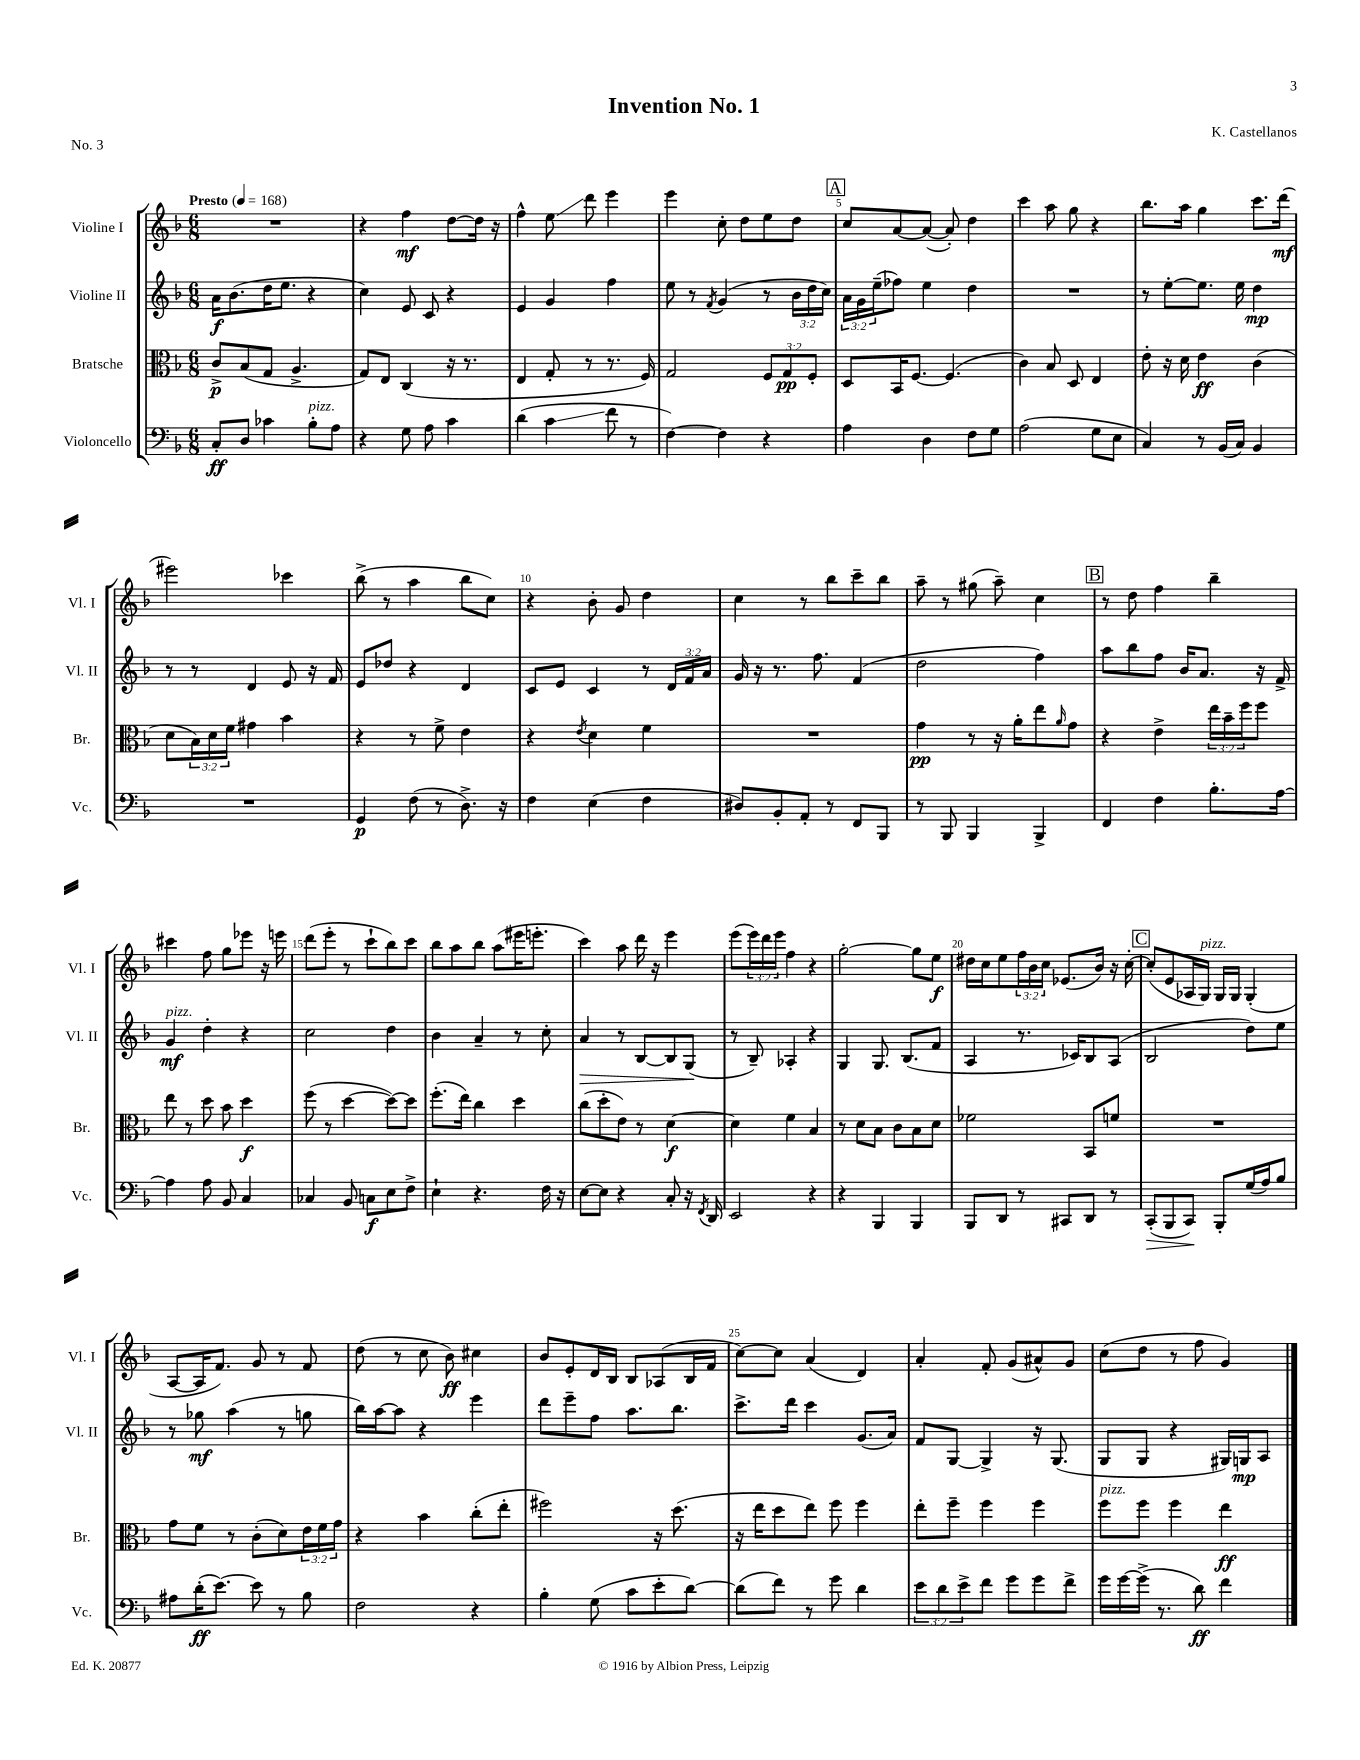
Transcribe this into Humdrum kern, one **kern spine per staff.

**kern	**kern	**kern	**kern
*staff4	*staff3	*staff2	*staff1
*clefF4	*clefC3	*clefG2	*clefG2
*k[b-]	*k[b-]	*k[b-]	*k[b-]
*M6/8	*M6/8	*M6/8	*M6/8
*MM168	*MM168	*MM168	*MM168
8C'	8c^	16a	2.r
.	.	(8.b-	.
8D	(8B-	.	.
4c-	8G	16dd	.
.	.	8.ee	.
.	4.A^	.	.
8B-'	.	4r	.
8A	.	.	.
=	=	=	=
4r	8G)	4cc)	4r
.	8E	.	.
8G	(4C	8e	4ff
8A	.	8c	.
4c	16r	4r	[8dd
.	8.r	.	.
.	.	.	16dd]
.	.	.	16r
=	=	=	=
(4d	4E	4e	4ff^^
4c	8G'	4g	8ee
.	8r	.	8ddd
8f	8.r	4ff	4eee
8r	.	.	.
.	16F)	.	.
=	=	=	=
[4F)	2G	8ee	4eee
.	.	8r	.
.	.	8qf	.
4F]	.	(4g	8cc'
.	.	.	8dd
4r	12F	8r	8ee
.	12G	.	.
.	.	24b-	8dd
.	12F'	24dd	.
.	.	24cc)	.
=	=	=	=
4A	8D	24a	8cc
.	.	24g	.
.	.	(24ee~	.
.	16BB-	8ff-)	[8a
.	[8.F	.	.
4D	.	4ee	(8a_
.	(4.F]	.	8a'])
8F	.	4dd	4dd
8G	.	.	.
=	=	=	=
(2A	4c)	2.r	4ccc
.	8B-	.	8aa
.	8D	.	8gg
8G	4E	.	4r
8E	.	.	.
=	=	=	=
4C)	8e'	8r	8.bb-
.	16r	[8ee'	.
.	16d	.	16aa
8r	4e	8.ee]	4gg
(16BB-	.	.	.
16C)	.	16ee	.
4BB-	(4c	4dd	8.ccc
.	.	.	(16ddd
=	=	=	=
2.r	8d	8r	2eee#)
.	24B-)	8r	.
.	24d	.	.
.	24f	.	.
.	4g#	4d	.
.	4b-	8e	4ccc-
.	.	16r	.
.	.	16f	.
=	=	=	=
4GG	4r	8e	(8bb-^
.	.	8dd-	8r
(8F	8r	4r	4aa
8r	8f^	.	.
8.D^)	4e	4d	8bb-
.	.	.	8cc)
16r	.	.	.
=	=	=	=
4F	4r	8c	4r
.	.	8e	.
.	8qe	.	.
(4E	4d	4c	8b-'
.	.	.	8g
4F	4f	8r	4dd
.	.	24d	.
.	.	24f	.
.	.	24a	.
=	=	=	=
8D#)	2.r	16g	4cc
.	.	16r	.
8BB-'	.	8.r	.
8AA'	.	.	8r
.	.	8.ff	.
8r	.	.	8bb-
8FF	.	(4f	8ccc~
8BBB-	.	.	8bb-
=	=	=	=
8r	4g	2dd	8aa~
8BBB-	.	.	8r
4BBB-	8r	.	(8gg#
.	16r	.	8aa~)
.	16a'	.	.
4BBB-^	8ee	4ff)	4cc
.	16qqa	.	.
.	8g	.	.
=	=	=	=
4FF	4r	8aa	8r
.	.	8bb-	8dd
4F	4e^	8ff	4ff
.	.	16b-	.
.	.	8.a	.
8.B-'	24ee	.	4bb-~
.	24b-~	.	.
.	24ff	.	.
.	8ff	16r	.
[16A	.	16f^	.
=	=	=	=
4A]	8ee	4g	4ccc#
.	8r	.	.
8A	8dd	4dd'	8ff
8BB-	8b-	.	8gg
4C	4dd	4r	8eee-
.	.	.	16r
.	.	.	16eee
=	=	=	=
4C-	(8ff	2cc	(8ddd
.	8r	.	8eee'
8BB-	[4dd	.	8r
8C	.	.	8ccc`
8E	8dd_)	4dd	8bb-)
8F^	8dd]	.	8ccc
=	=	=	=
4E`	(8.ff'	4b-	8bb-
.	.	.	8aa
.	16ee)	.	.
4.r	4cc	4a~	8bb-
.	.	.	(8aa
.	4dd	8r	16eee#
.	.	.	8.eee'
16F	.	8cc'	.
16r	.	.	.
=	=	=	=
[8E	(8cc	4a	4ccc)
8E]	8dd'	.	.
4r	8e)	8r	8aa
.	8r	[8B-	16ddd
.	.	.	16r
8C'	[4d	8B-]	4eee
16r	.	(8G	.
8qFF	.	.	.
16DD	.	.	.
=	=	=	=
2EE	4d]	8r	(8eee
.	.	8B-~)	24eee)
.	.	.	24ddd
.	.	.	24eee
.	4f	4A-'	4ff
4r	4B-	4r	4r
=	=	=	=
4r	8r	4G	[2gg'
.	8d	.	.
4BBB-	8B-	8.G	.
.	8c	.	.
.	.	(8.B-	.
4BBB-	8B-	.	8gg]
.	8d	8f	8ee
=	=	=	=
8BBB-	2f-	4A	16dd#
.	.	.	16cc
8DD	.	.	8ee
8r	.	8.r	24ff
.	.	.	24b-
.	.	.	24cc
8CC#	.	.	(8.e-
.	.	16c-)	.
8DD	8BB-	8B-	.
.	.	.	16b-)
8r	8f	(8A	16r
.	.	.	[16cc'
=	=	=	=
(8CC'	2.r	2B-	(8cc']
8BBB-	.	.	8e
8CC)	.	.	16A-
.	.	.	16G)
8BBB-'	.	.	16G
.	.	.	16G
(16G	.	8dd)	(4G'
16A)	.	.	.
8B-	.	8ee	.
=	=	=	=
8A#	8g	8r	[8A
(16d'	8f	8gg-	16A]
[8.e)	.	.	8.f)
.	8r	(4aa	.
8e]	(8c'	.	8g
8r	8d)	8r	8r
8B-	24e	8gg	8f
.	24f	.	.
.	24g	.	.
=	=	=	=
2F	4r	16bb-)	(8dd
.	.	[16aa	.
.	.	8aa]	8r
.	4b-	4r	8cc
.	.	.	8b-)
4r	(8cc'	4eee	4cc#
.	8ee'	.	.
=	=	=	=
4B-'	2ff#)	8ddd	8b-
.	.	8eee~	8e'
(8G	.	8ff	16d
.	.	.	16B-
8c	.	8.aa	8B-
8e'	16r	.	(8A-
.	(8.dd	8.bb-	.
[8d)	.	.	16B-
.	.	.	16f
=	=	=	=
(8d]	16r	8.ccc^	[8cc)
.	16ee	.	.
8f)	8dd	.	8cc]
.	.	16ddd	.
8r	8ee)	4ccc	(4a
8g	8ff	.	.
4d	4ff	(8.g	4d)
.	.	16a)	.
=	=	=	=
12e	8ee'	8f	4a'
12d	.	.	.
.	8ff~	[8G	.
12e^	.	.	.
8f	4ff	4G^]	8f'
8g	.	.	(8g
8g	4ff	16r	8a#^^)
.	.	(8.G	.
8f^	.	.	8g
=	=	=	=
16g	8ff	8G	(8cc
[16g	.	.	.
(16g^]	8ff	8G	8dd
8.r	.	.	.
.	4ff	4r	8r
8d)	.	.	8ff
4f	4ee	16G#)	4g)
.	.	16G	.
.	.	8A	.
==	==	==	==
*-	*-	*-	*-
